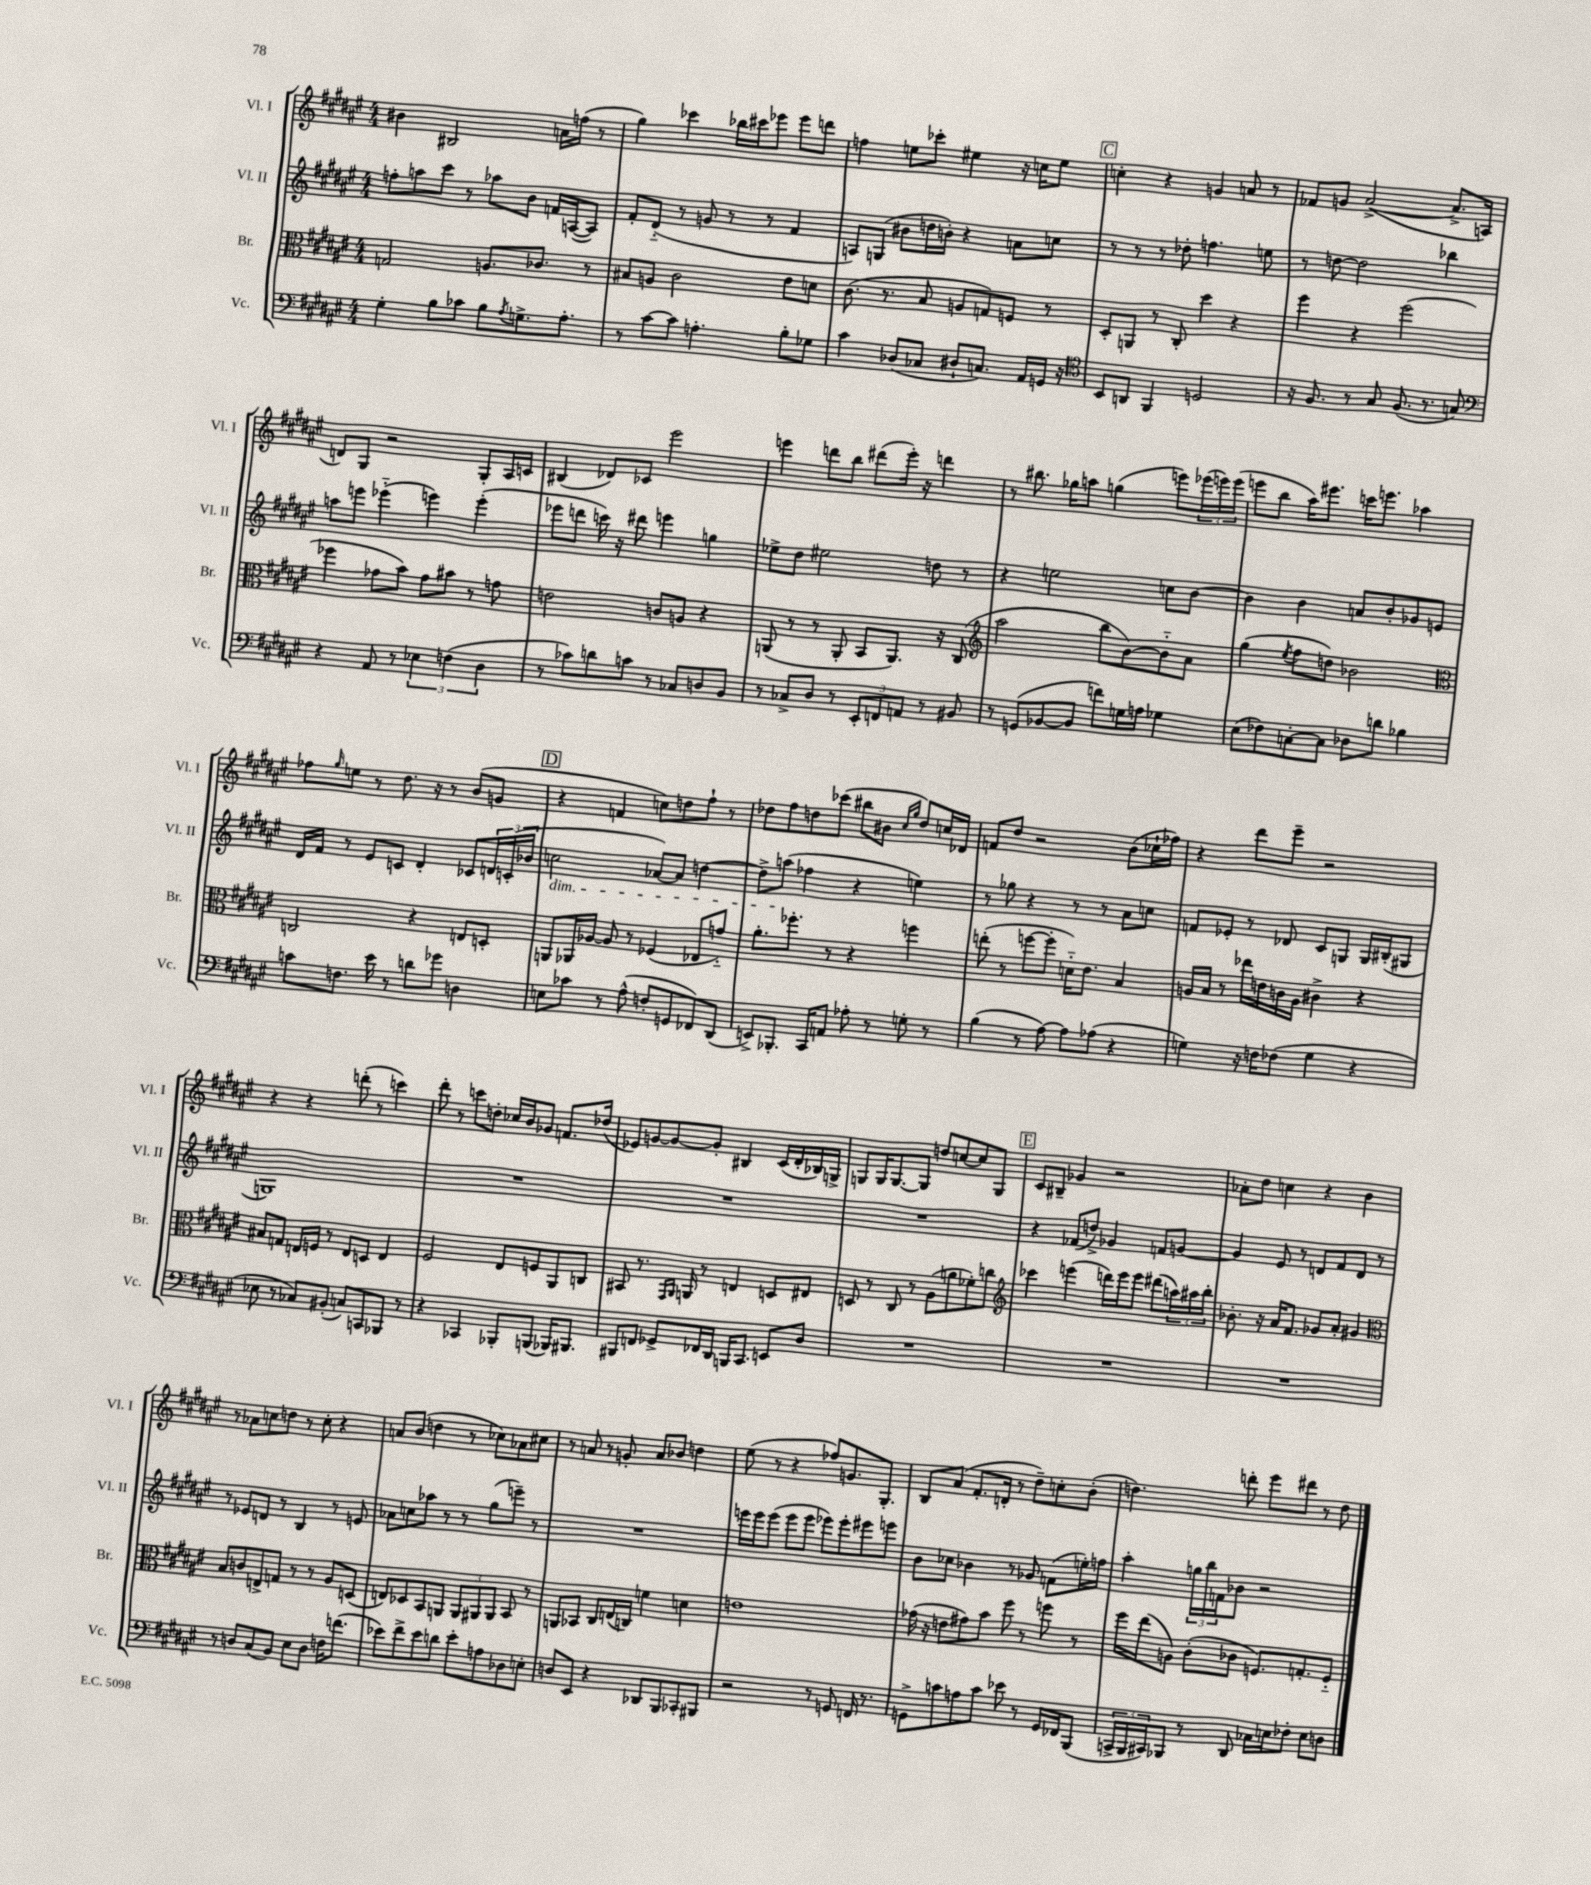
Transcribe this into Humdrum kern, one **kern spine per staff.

**kern	**kern	**kern	**kern
*staff4	*staff3	*staff2	*staff1
*clefF4	*clefC3	*clefG2	*clefG2
*k[f#c#g#d#a#e#]	*k[f#c#g#d#a#e#]	*k[f#c#g#d#a#e#]	*k[f#c#g#d#a#e#]
*M4/4	*M4/4	*M4/4	*M4/4
4G#'	2G	8ff'	4b#
.	.	8aa	.
8B	.	8ccc#	2B#
8c-	.	8r	.
8B	8.A	8aa-	.
8qA#	.	.	.
8.G^	.	8b	.
.	8.c-	.	.
.	.	16f	16a
8.A#'	.	([16A	(16ff
.	8r	8A])	8r
=	=	=	=
8r	8B#	8f#'	4gg#)
[8c#	8A	(8d#'~	.
8c#]	2c#	8r	4ccc-
4.A'	.	8g	.
.	.	8r	16bb-
.	.	.	16ccc#
.	.	8r	8eee-
8B'	8e#	4f#	8eee-
8G-	8d	.	8ddd
=	=	=	=
4c#	(8.c#	8A)	4ff
.	.	(8G	.
.	8.r	.	.
(8D-	.	8b#	8ee
8C-	8B	16dd	8ccc-'
.	.	16b')	.
8D#`	8A	4r	4ee#
8.C)	8G)	.	.
.	8F	8a	16r
16AA#	.	.	16cc
16GG	8r	8cc	8ee#
16r	.	.	.
=	=	=	=
*clefC4	*	*	*
8BB	8D#'	8r	4cc'
8AA	8AA	8r	.
4FF#	8r	8r	4r
.	8C#'	8dd-'	.
2D	4dd#	4.ff	4g
.	4r	.	8a
.	.	8ee	8r
=	=	=	=
16r	4ff#	8r	8f-
8.F#	.	.	.
.	.	[8dd	8g
8r	4r	2dd]	([2a#^
8G#	.	.	.
(8.F#	(2ff#	.	.
8.r	.	.	.
.	.	4bb-	8.a#^]
8G)	.	.	.
.	.	.	16A
=	=	=	=
*clefF4	*	*	*
4r	4ff-	8aa	8d)
.	.	8eee	8G#
8AA#	8g-	(4eee-'~	2r
8r	8b)	.	.
6E-	8g-	4eee)	.
.	8b#	.	.
(6F	.	.	.
.	8r	(4eee'	8G#'
6D#	.	.	.
.	8g	.	16A#
.	.	.	16c
=	=	=	=
8r	2e	8eee-	(4B#
8c-)	.	8ddd	.
8d	.	16ccc)	8d-)
.	.	16r	.
8c	.	8ddd#	8c-
8r	8c	4eee	2eee#
8C-	8A	.	.
8D	4r	4gg	.
8BB	.	.	.
=	=	=	=
8r	(8AA	8ee-^	4eee
8C-^	8r	8dd#	.
8D#	8r	2ee#	8ddd
8r	8AA'	.	8bb
12EE#'	8BB	.	(8ddd#
12FF	.	.	.
.	8.AA)	.	16eee')
12AA	.	.	.
.	.	.	16r
8r	.	8dd	4ddd
.	16r	.	.
8BB#	(8C#	8r	.
=	=	=	=
*	*clefG2	*	*
8r	2aa#	4r	8r
(8GG	.	.	8.bb#
[8BB-	.	2ee	.
.	.	.	16gg-
8BB-]	.	.	8aa
8f)	8bb	.	(4gg
16G	[8b)	.	.
16A	.	.	.
4G-	8b'~]	8cc	8eee)
.	8a#	[8b	(24eee-
.	.	.	24eee)
.	.	.	(24eee
=	=	=	=
(8E#	(4gg#	4b]	8eee
8F-)	.	.	8bb
.	8qee#	.	.
[8C'	8ff#	4b	16aa#)
.	.	.	8.eee#
8C]	8dd)	.	.
8D-	2b-	8a	16ccc
.	.	.	8.eee
8d	.	8b'	.
4B-	.	8g-	4aa-
.	.	8e	.
=	=	=	=
*	*clefC3	*	*
8c	2C	16d#	8ff-
.	.	16f#	.
.	.	.	16qqgg#
8.F	.	8r	8ee
.	.	8e#	8r
16e#	.	.	.
8r	.	8c	8.dd#
8d	4r	4d#'	.
.	.	.	16r
8g-	.	.	8r
4D	8E	8c-	(8b
.	8D'	24d	8g
.	.	(24c'	.
.	.	24b-	.
=	=	=	=
8E	8AA	2cc	4r
8c-	16AA-	.	.
.	[16A-	.	.
8r	8A-]	.	4f
(8A#^^	8r	.	.
8F'	(4F-	[8a-)	8cc)
8GG	.	8a-]	8dd
8FF-)	8E-	[4dd	8ff#`
(8DD#	8g'~)	.	8r
=	=	=	=
8EE^)	8.a#'	8dd^]	8dd-
8.BBB-'	.	(8aa	8ff#
.	8.ff-'	.	.
.	.	4ff-	8dd
16CC#	.	.	.
8AA	8r	.	(8ccc-
8A-'	4r	4r	8bb#
8r	.	.	8b#
.	.	.	16qqcc#
.	.	.	16qqgg#
8G'	4ff	4ee)	8dd)
8r	.	.	16cc
.	.	.	16d-
=	=	=	=
(4B	(8ee'	8r	8f
.	8r	8gg-	8dd#
8r	[8ff	4r	2r
[8A#)	8ff']	.	.
8A#]	16d'~)	8r	.
.	8.e#	.	.
(8A-	.	8r	.
4r	4B	8a#	(8b
.	.	8cc	16cc-`
.	.	.	16ff-)
=	=	=	=
4G)	16A	8f	4r
.	16B	.	.
.	8r	8e-'	.
16r	16ee-	8r	8ddd#
16F	16e	.	.
(8F-	16c	8d-	8eee#~
.	16A	.	.
4G	4c#^	8c#	2r
.	.	8G	.
4r	4r	16G	.
.	.	(16B#'	.
.	.	8G#	.
=	=	=	=
8E-	8B#	1G)	4r
8r	8G	.	.
8C-)	16E	.	4r
.	16F	.	.
(8BB#'	8r	.	.
8C)	8E	.	(8ddd'
8CC	8D	.	8r
8BBB-	4E	.	4ccc)
8r	.	.	.
=	=	=	=
4r	2F#	1r	8ddd#'
.	.	.	8r
4CC-	.	.	8ccc
.	.	.	8dd'
8BBB-'	8E#	.	16cc-
.	.	.	16b
(8BBB	8F	.	8g-
16BBB-)	8AA#	.	8.f
8.BBB#	.	.	.
.	8C	.	.
.	.	.	(16dd-
=	=	=	=
8BBB#	8BB#	1r	8e-)
8FF	8.r	.	[8g
8GG-^	.	.	8g_
.	16qqGG#	.	.
.	16qqAA#	.	.
.	16AA	.	.
16FF-	8r	.	8g']
16DD#	.	.	.
16BBB	4E	.	4B#
8.CC#	.	.	.
8EE	8D	.	(16c#
.	.	.	16d#'
8D#	8E#	.	16B-)
.	.	.	16G^
=	=	=	=
1r	8D	1r	8G
.	8r	.	16G
.	.	.	[8.G
.	8C#	.	.
.	8r	.	8G]
.	(8A#	.	8dd
.	8a	.	[8cc
.	8f-')	.	8cc]
.	8cc	.	8G
=	=	=	=
*	*clefG2	*	*
1r	4ccc-	4r	8c#
.	.	.	8B#~
.	(4eee	(8f-	4g-
.	.	8dd^)	.
.	16ddd)	4g-	2r
.	16eee	.	.
.	8eee	.	.
.	(8ddd#	8f	.
.	24aa)	[8g	.
.	24aa#	.	.
.	24bb'	.	.
=	=	=	=
1r	8.b-'	4g]	8a-'
.	.	.	8dd#
.	16r	.	.
.	16a#	8e#	4cc
.	8.f#	.	.
.	.	8r	.
.	8g-	8d	4r
.	8a#'	8f#	.
.	4g#	8d	4b
.	.	8r	.
=	=	=	=
*	*clefC3	*	*
8r	8B	8r	8r
8D	8c	8e-	8a-
(8C#	8E^	8d	8cc
8BB)	8G	8r	8dd
8E#	8r	4B	8r
8D	8r	.	8cc'
16F	8A#	8r	4r
(8.f	.	.	.
.	(8D	8e	.
=	=	=	=
8e-)	8E)	8a-	8a
8f#^	8D-	8cc	(8b
8e-	8BB	8aa-	4dd
8d	8AA	8r	.
8e-'	12AA	8r	8r
.	12AA#	.	.
8A	.	(8gg#	8cc-)
.	12AA#	.	.
8D-	8BB	8eee~)	8a-
8E'	8r	8r	8cc#
=	=	=	=
8D	8AA	1r	8r
8EE#	8BB-	.	8a
4r	8C#	.	8r
.	(16E	.	8g'
.	16C)	.	.
8DD-	4f	.	8a
8BBB	.	.	8b-
8CC-'	4d	.	4dd
8BBB#	.	.	.
=	=	=	=
2r	1e	16eee	(8ee#
.	.	16eee	.
.	.	(8eee	8r
.	.	8eee	4r
.	.	8eee	.
8r	.	8eee-)	8ff-)
8GG	.	8eee-'	8.g
16FF	.	8eee#	.
8.r	.	.	8.G#'
.	.	8eee	.
=	=	=	=
8GG^	(16g-	8b	8B
.	16r	.	.
8c	8e	8cc-	(8a#
8A	8g#)	4b-	8.f#'
8c	8b	.	.
.	.	.	16d'
8e-	8ff#	8r	8r
8r	8r	8g-	8dd#~)
16GG	8ff	(8f	8cc'
16FF-	.	.	.
(8BBB	8r	16ee')	(8b'
.	.	16ff	.
=	=	=	=
24CC^	16ff#	4aa#'	4.dd)
24BBB	.	.	.
.	(16ee#	.	.
24CC#)	.	.	.
8BBB-	8A)	.	.
8r	(8c#'	24gg	.
.	.	24bb	.
.	.	24f	.
8DD#	8c-	8b-	8ddd'
16C-	8.F)	2r	8eee#
16E	.	.	.
8F-'	.	.	8ddd#
.	8.G'	.	.
8E	.	.	8r
8D	8F'~	.	8dd
==	==	==	==
*-	*-	*-	*-
